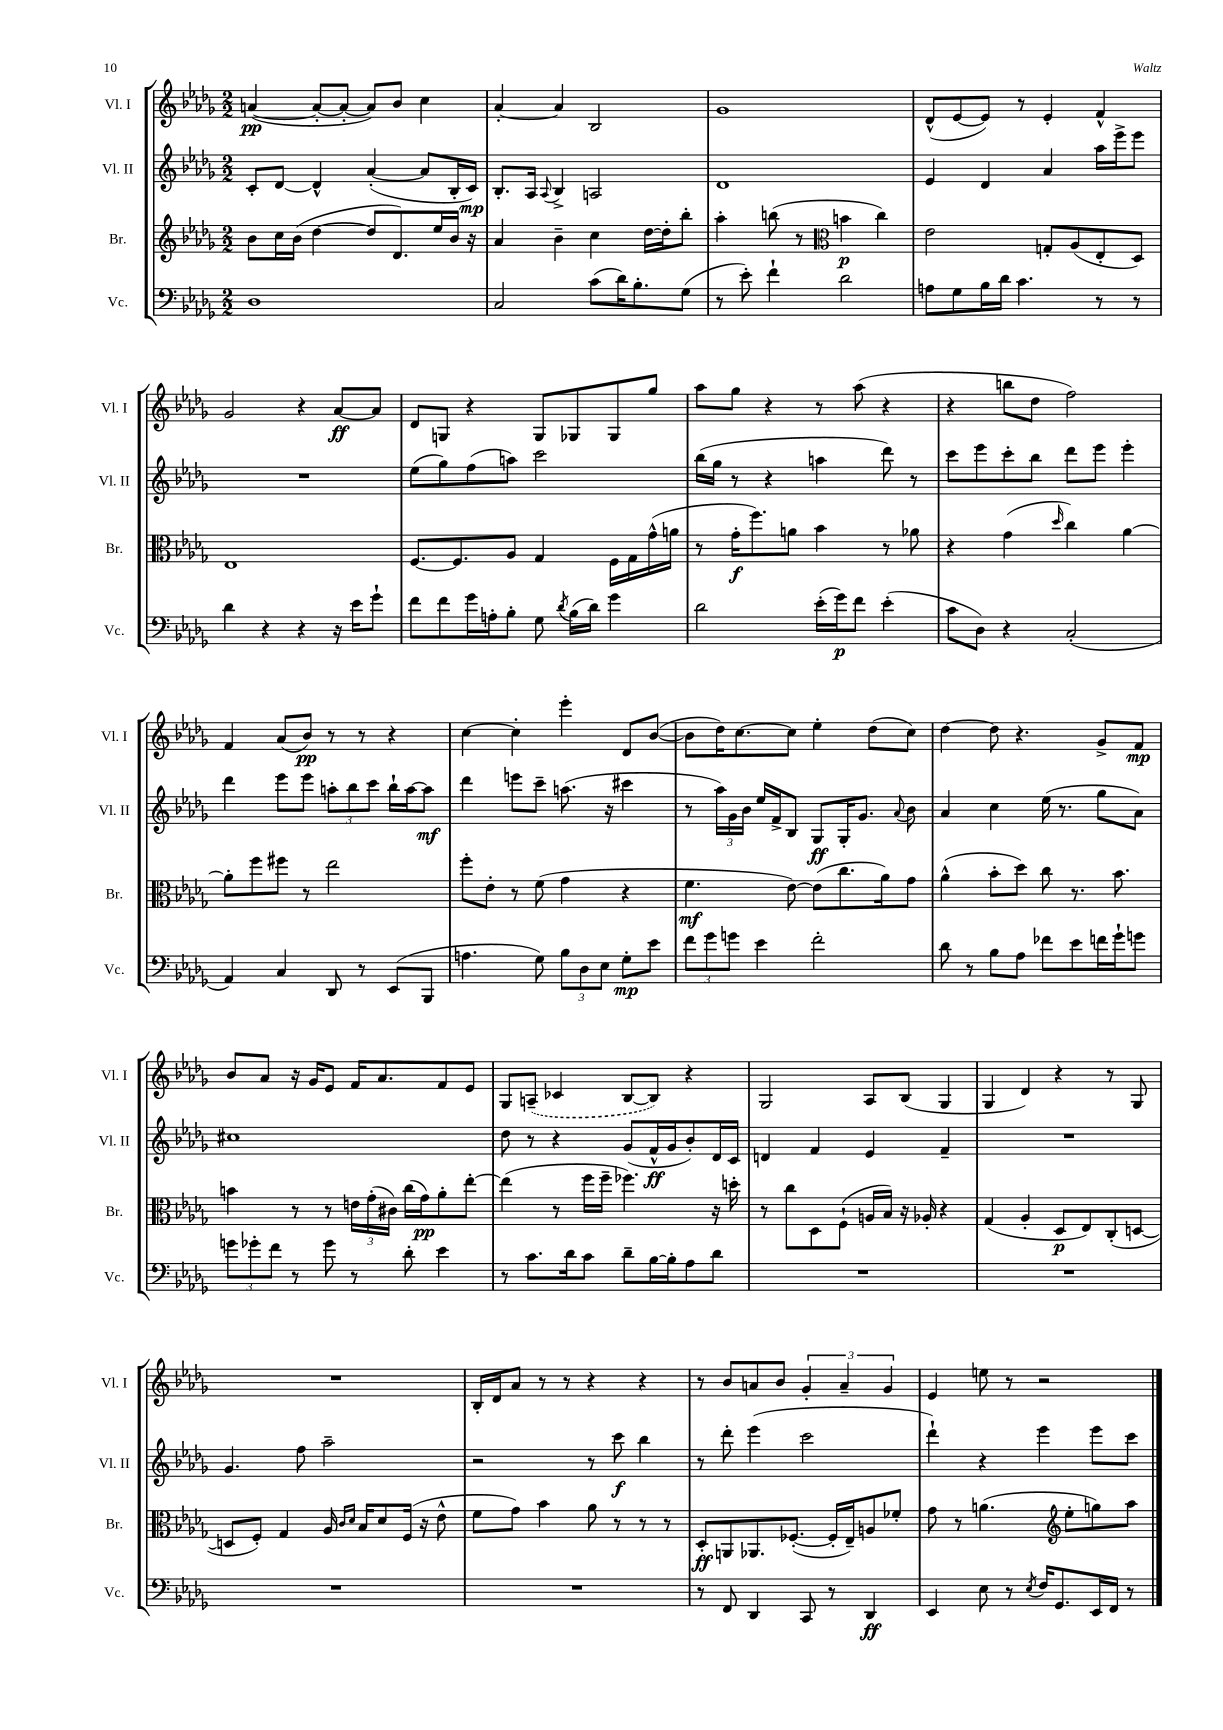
<<
\new StaffGroup <<
\new Staff = "s0" \with { instrumentName = "Vl. I" shortInstrumentName = "Vl. I" } {
    \clef treble \key des \major \numericTimeSignature \time 2/2
    \autoBeamOff a'4~\pp( a'8[~-. a'8]~-. a'8[) bes'8] c''4 |
    aes'4~-. aes'4 bes2 |
    ges'1 |
    des'8[-^( ees'8~ ees'8]) r8 ees'4-. f'4-^ |
    ges'2 r4 aes'8[~\ff aes'8] |
    des'8[ g8] r4 g8[ ges8 ges8 ges''8] |
    aes''8[ ges''8] r4 r8 aes''8( r4 |
    r4 b''8[ des''8] f''2) |
    f'4 aes'8[( bes'8]\pp) r8 r8 r4 |
    c''4~ c''4-. ees'''4-. des'8[ bes'8]~( |
    bes'8[ des''16) c''8.~ c''8] ees''4-. des''8[( c''8]) |
    des''4~ des''8 r4. ges'8[-> f'8]\mp |
    bes'8[ aes'8] r16 ges'16[ ees'8] f'16[ aes'8. f'8 ees'8] |
    ges8[ \once \slurDashed a8]--( ces'4 bes8[~ bes8]) r4 |
    ges2 aes8[ bes8]( ges4 |
    ges4 des'4) r4 r8 ges8 |
    R1 |
    bes16[-. des'16 aes'8] r8 r8 r4 r4 |
    r8 bes'8[ a'8 bes'8] \tuplet 3/2 { ges'4-. a'4-- ges'4 } |
    ees'4 e''8 r8 r2 \bar "|." |
}
\new Staff = "s1" \with { instrumentName = "Vl. II" shortInstrumentName = "Vl. II" } {
    \clef treble \key des \major \numericTimeSignature \time 2/2
    \autoBeamOff c'8[-. des'8]~ des'4-^ aes'4~-.( aes'8[ bes16-. c'16]\mp) |
    bes8.[-. aes16] \appoggiatura { aes8 } bes4-> a2 |
    des'1 |
    ees'4 des'4 aes'4 aes''16[ ees'''16-> ees'''8] |
    R1 |
    ees''8[( ges''8) f''8( a''8]) c'''2 |
    bes''16[( ges''16] r8 r4 a''4 des'''8) r8 |
    c'''8[ ees'''8 c'''8-. bes''8] des'''8[ ees'''8] ees'''4-. |
    des'''4 ees'''8[ ees'''8] \tuplet 3/2 { a''8[-. bes''8 c'''8] } bes''16[-! a''16~ a''8]\mf |
    des'''4 e'''8[ c'''8]-- a''8.( r16 cis'''4 |
    r8 \tuplet 3/2 { aes''16[) ges'16 bes'16] } ees''16[ f'16-> bes8] ges8[\ff ges16-. ges'8.] \appoggiatura { aes'8 } bes'8 |
    aes'4 c''4 ees''16( r8. ges''8[ aes'8]) |
    cis''1 |
    des''8 r8 r4 ges'8[( f'16-^\ff ges'16 bes'8-.) des'16 c'16] |
    d'4 f'4 ees'4 f'4-- |
    R1 |
    ges'4. f''8 aes''2-- |
    r2 r8 c'''8\f bes''4 |
    r8 des'''8-. ees'''4( c'''2 |
    des'''4-!) r4 ees'''4 ees'''8[ c'''8] \bar "|." |
}
\new Staff = "s2" \with { instrumentName = "Br." shortInstrumentName = "Br." } {
    \clef treble \key des \major \numericTimeSignature \time 2/2
    \autoBeamOff bes'8[ c''16 bes'16]( des''4~ des''8[ des'8.) ees''16 bes'16] r16 |
    aes'4 bes'4-- c''4 des''16[~ des''16-. bes''8]-. |
    aes''4-. b''8( r8 \clef alto b'4\p c''4) |
    ees'2 g8[-. aes8( ees8-. des8]) |
    ees1 |
    f8.[~ f8. aes8] ges4 f16[ ges16 ges'16-^( a'16] |
    r8 ges'16[-.\f f''8.) a'8] bes'4 r8 aes'8 |
    r4 ges'4( \grace { des''16 } c''4) aes'4~ |
    aes'8[-. f''8 fis''8] r8 ees''2 |
    f''8[-. ees'8]-. r8 f'8( ges'4 r4 |
    f'4.\mf ees'8~) ees'8[( c''8. aes'16) ges'8] |
    aes'4-^( bes'8[-. des''8]) c''8 r8. bes'8. |
    b'4 r8 r8 \tuplet 3/2 { e'16[ ges'16-.( cis'16]) } c''16[( ges'16\pp) aes'8-. ees''8]~-. |
    ees''4( r8 f''16[ f''16]-- fes''4.) r16 d''16-. |
    r8 c''8[ des8 f8]-!( a16[ bes16]) r16 aes16-. r4 |
    ges4( aes4-. des8[\p ees8) c8-.( d8]~ |
    d8[ f8]-.) ges4 aes16 \grace { c'16[ des'16] } bes16[ des'8 f16]( r16 ees'8-^ |
    f'8[ ges'8]) bes'4 aes'8 r8 r8 r8 |
    des8[-.\ff a,8 aes,8. fes8.]~-.( fes16[-. ees16--) a8 fes'8]-. |
    ges'8 r8 a'4.( \clef treble ees''8[-. g''8) aes''8] \bar "|." |
}
\new Staff = "s3" \with { instrumentName = "Vc." shortInstrumentName = "Vc." } {
    \clef bass \key des \major \numericTimeSignature \time 2/2
    \autoBeamOff des1 |
    c2 c'8[( des'16) bes8.-. ges8]( |
    r8 ees'8-.) f'4-! des'2 |
    a8[ ges8 bes16 des'16] c'4. r8 r8 |
    des'4 r4 r4 r16 ees'16[ ges'8]-! |
    f'8[ f'8 ges'16 a16-. bes8]-. ges8 \acciaccatura { des'8 } bes16[( des'16]) ges'4 |
    des'2 ees'16[-.( ges'16\p) f'8] ees'4-.( |
    c'8[ des8]) r4 c2-.( |
    aes,4) c4 des,8 r8 ees,8[( bes,,8] |
    a4. ges8) \tuplet 3/2 { bes8[ des8 ees8] } ges8[-.\mp ees'8] |
    \tuplet 3/2 { f'8[ ges'8 g'8] } ees'4 f'2-. |
    des'8 r8 bes8[ aes8] fes'8[ ees'8 f'16 ges'16-! g'8] |
    \tuplet 3/2 { g'8[ ges'8-. f'8] } r8 ges'8 r8 des'8-. ees'4 |
    r8 c'8.[ des'16 c'8] des'8[-- bes16~ bes16-. aes8 des'8] |
    R1 |
    R1 |
    R1 |
    R1 |
    r8 f,8 des,4 c,8 r8 des,4\ff |
    ees,4 ees8 r8 \acciaccatura { ees8 } f16[ ges,8. ees,16 f,16] r8 \bar "|." |
}
>>
>>
\layout { \context { \Score \remove "Bar_number_engraver" } }
